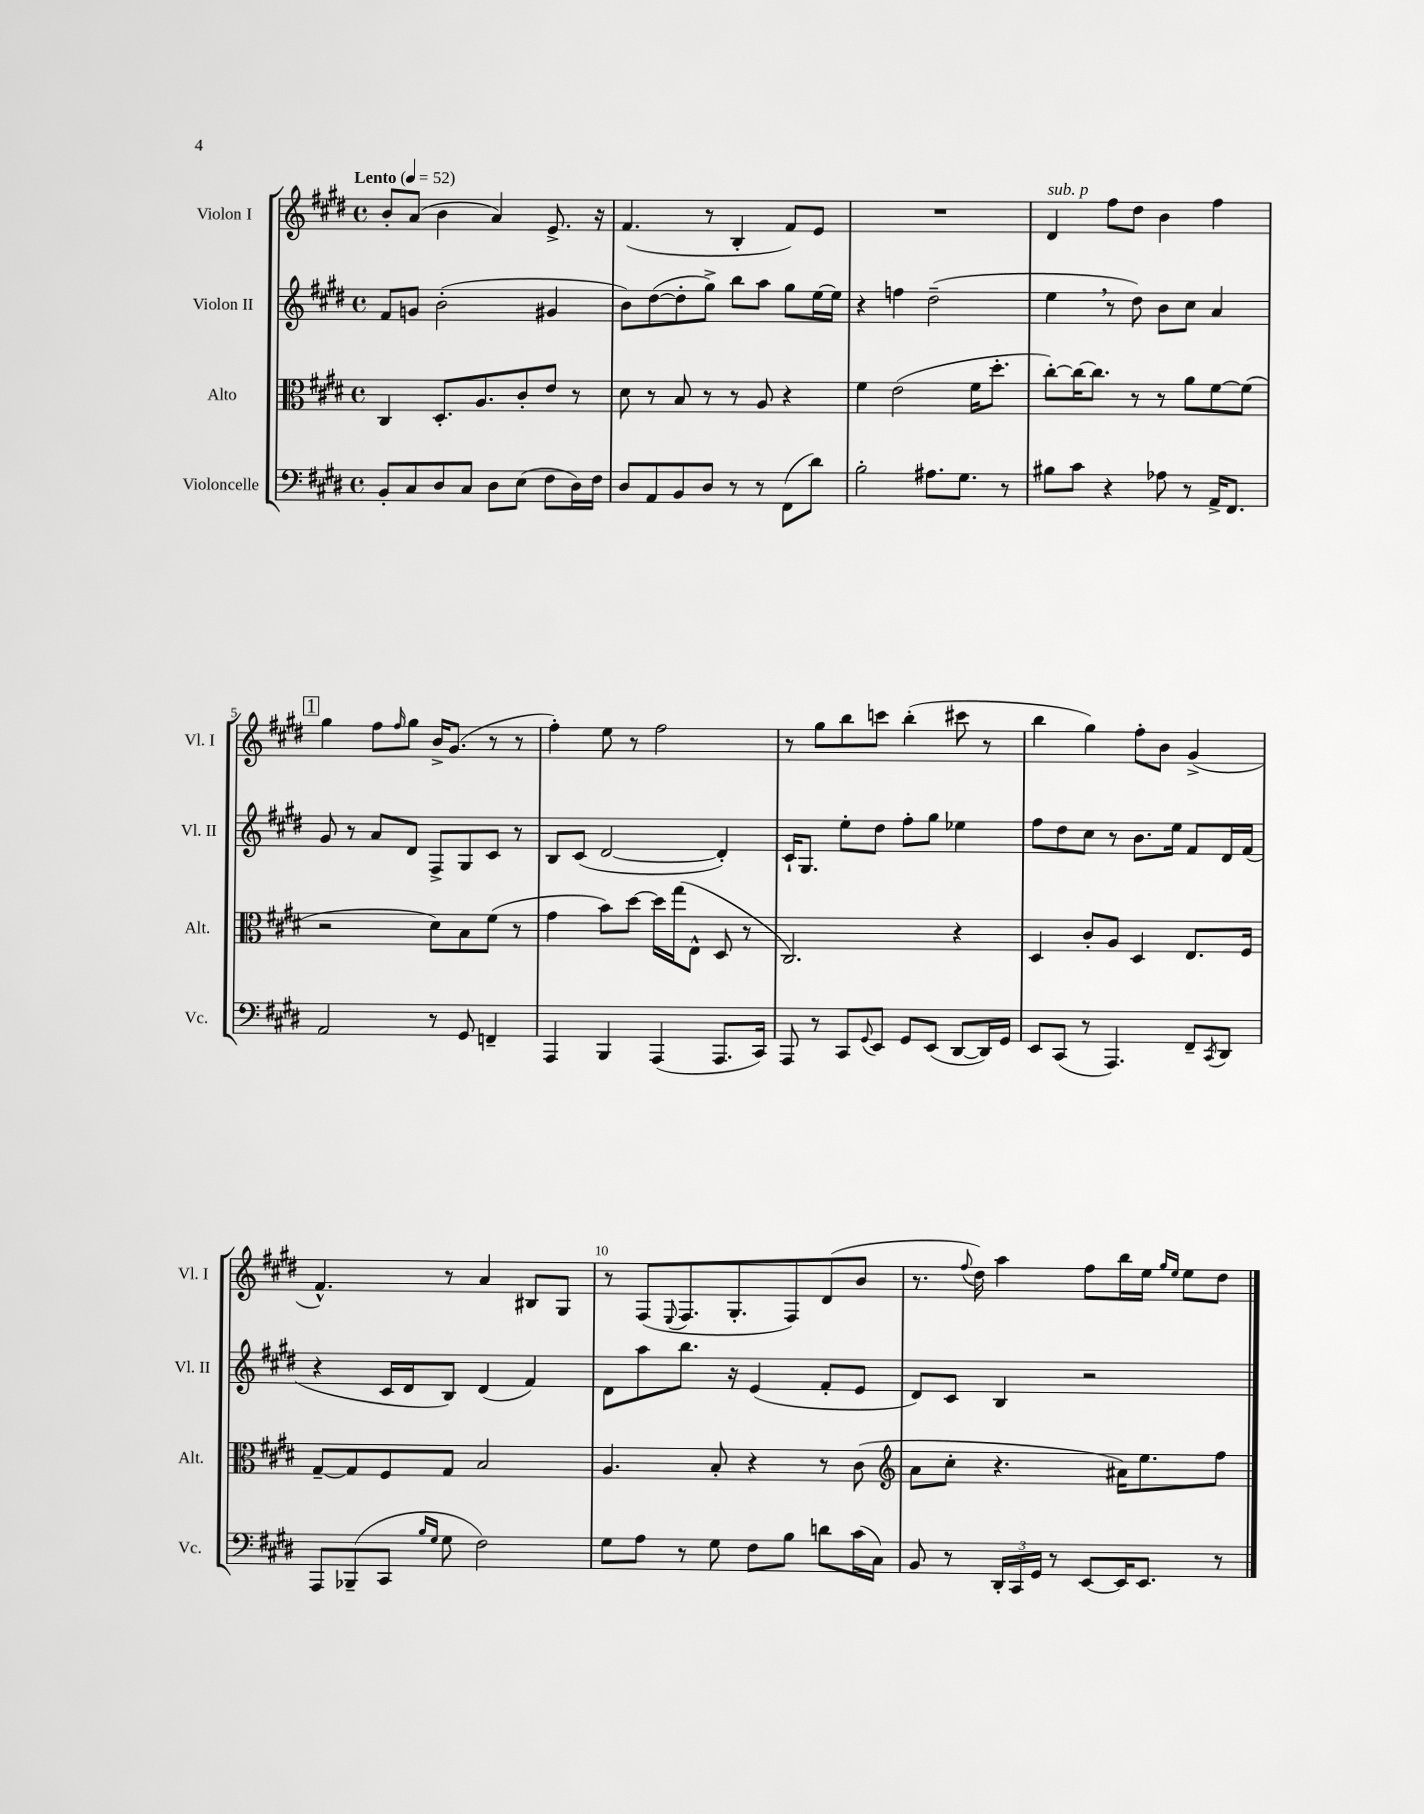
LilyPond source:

<<
\new StaffGroup <<
\new Staff = "s0" \with { instrumentName = "Violon I" shortInstrumentName = "Vl. I" } {
    \clef treble \key e \major \defaultTimeSignature \time 4/4 \tempo "Lento" 4 = 52
    b'8-. a'8( b'4 a'4) e'8.-> r16 |
    fis'4.( r8 b4-. fis'8) e'8 |
    R1 |
    dis'4^\markup { \italic "sub. p" } fis''8 dis''8 b'4 fis''4 |
    \mark \markup { \box "1" } gis''4 fis''8 \grace { fis''16 } gis''8 b'16-> gis'8.( r8 r8 |
    fis''4-.) e''8 r8 fis''2 |
    r8 gis''8 b''8 c'''8 b''4-.( cis'''8 r8 |
    b''4 gis''4) fis''8-. b'8 gis'4->( |
    fis'4.-^) r8 a'4 bis8 gis8 |
    r8 fis8( \appoggiatura { e8 } fis8. gis8.-. fis8) dis'8( b'8 |
    r8. \appoggiatura { fis''8 } dis''16) a''4 fis''8 b''16 e''16 \grace { gis''16 e''16 } e''8 dis''8 \bar "|." |
}
\new Staff = "s1" \with { instrumentName = "Violon II" shortInstrumentName = "Vl. II" } {
    \clef treble \key e \major \defaultTimeSignature \time 4/4
    fis'8 g'8 b'2-.( gis'4 |
    b'8) dis''8~( dis''8-. gis''8->) b''8 a''8 gis''8 e''16~ e''16 |
    r4 f''4 dis''2--( |
    e''4 \breathe r8 dis''8) b'8 cis''8 a'4 |
    \mark \markup { \box "1" } gis'8 r8 a'8 dis'8 fis8-> gis8 cis'8 r8 |
    b8 cis'8( dis'2~ dis'4-.) |
    cis'16-! gis8. e''8-. dis''8 fis''8-. gis''8 ees''4 |
    fis''8 dis''8 cis''8 r8 b'8. e''16 fis'8 dis'16 fis'16( |
    r4 cis'16 dis'16 b8) dis'4( fis'4) |
    dis'8 a''8 b''8. r16 e'4( fis'8-. e'8 |
    dis'8) cis'8 b4 r2 \bar "|." |
}
\new Staff = "s2" \with { instrumentName = "Alto" shortInstrumentName = "Alt." } {
    \clef alto \key e \major \defaultTimeSignature \time 4/4
    cis4 dis8.-. a8. cis'8-. e'8 r8 |
    dis'8 r8 b8 r8 r8 a8 r4 |
    fis'4 e'2( fis'16 dis''8.-. |
    cis''8~-.) cis''16~ cis''8. r8 r8 a'8 fis'8~ fis'8( |
    \mark \markup { \box "1" } r2 dis'8) b8 fis'8( r8 |
    gis'4 b'8) dis''8~ dis''16 gis''16( e8-^ dis8 r8 |
    cis2.) r4 |
    dis4 cis'8-. a8 dis4 e8. fis16 |
    gis8~-- gis8 fis8 gis8 b2 |
    a4. b8-. r4 r8 cis'8( |
    \clef treble a'8 cis''8-. r4. ais'16) e''8. fis''8 \bar "|." |
}
\new Staff = "s3" \with { instrumentName = "Violoncelle" shortInstrumentName = "Vc." } {
    \clef bass \key e \major \defaultTimeSignature \time 4/4
    b,8-. cis8 dis8 cis8 dis8 e8( fis8 dis16) fis16 |
    dis8 a,8 b,8 dis8 r8 r8 fis,8( dis'8) |
    b2-. ais8. gis8. r8 |
    bis8 cis'8 r4 aes8 r8 a,16-> fis,8. |
    \mark \markup { \box "1" } a,2 r8 gis,8 f,4-- |
    a,,4 b,,4 a,,4( a,,8. cis,16) |
    a,,8 r8 cis,8 \appoggiatura { gis,8 } e,8 gis,8 e,8( dis,8~ dis,16) gis,16 |
    e,8 cis,8( r8 a,,4.) fis,8-- \acciaccatura { cis,8 } dis,8 |
    a,,8 bes,,8--( cis,8 \grace { b16 gis16 } gis8 fis2) |
    gis8 a8 r8 gis8 fis8 b8 d'8 cis'16( cis16) |
    b,8 r8 \tuplet 3/2 { dis,16-. cis,16 gis,16 } r8 e,8~ e,16 e,8. r8 \bar "|." |
}
>>
>>
\layout { \context { \Score \override BarNumber.break-visibility = ##(#f #t #t) barNumberVisibility = #(every-nth-bar-number-visible 5) } }
